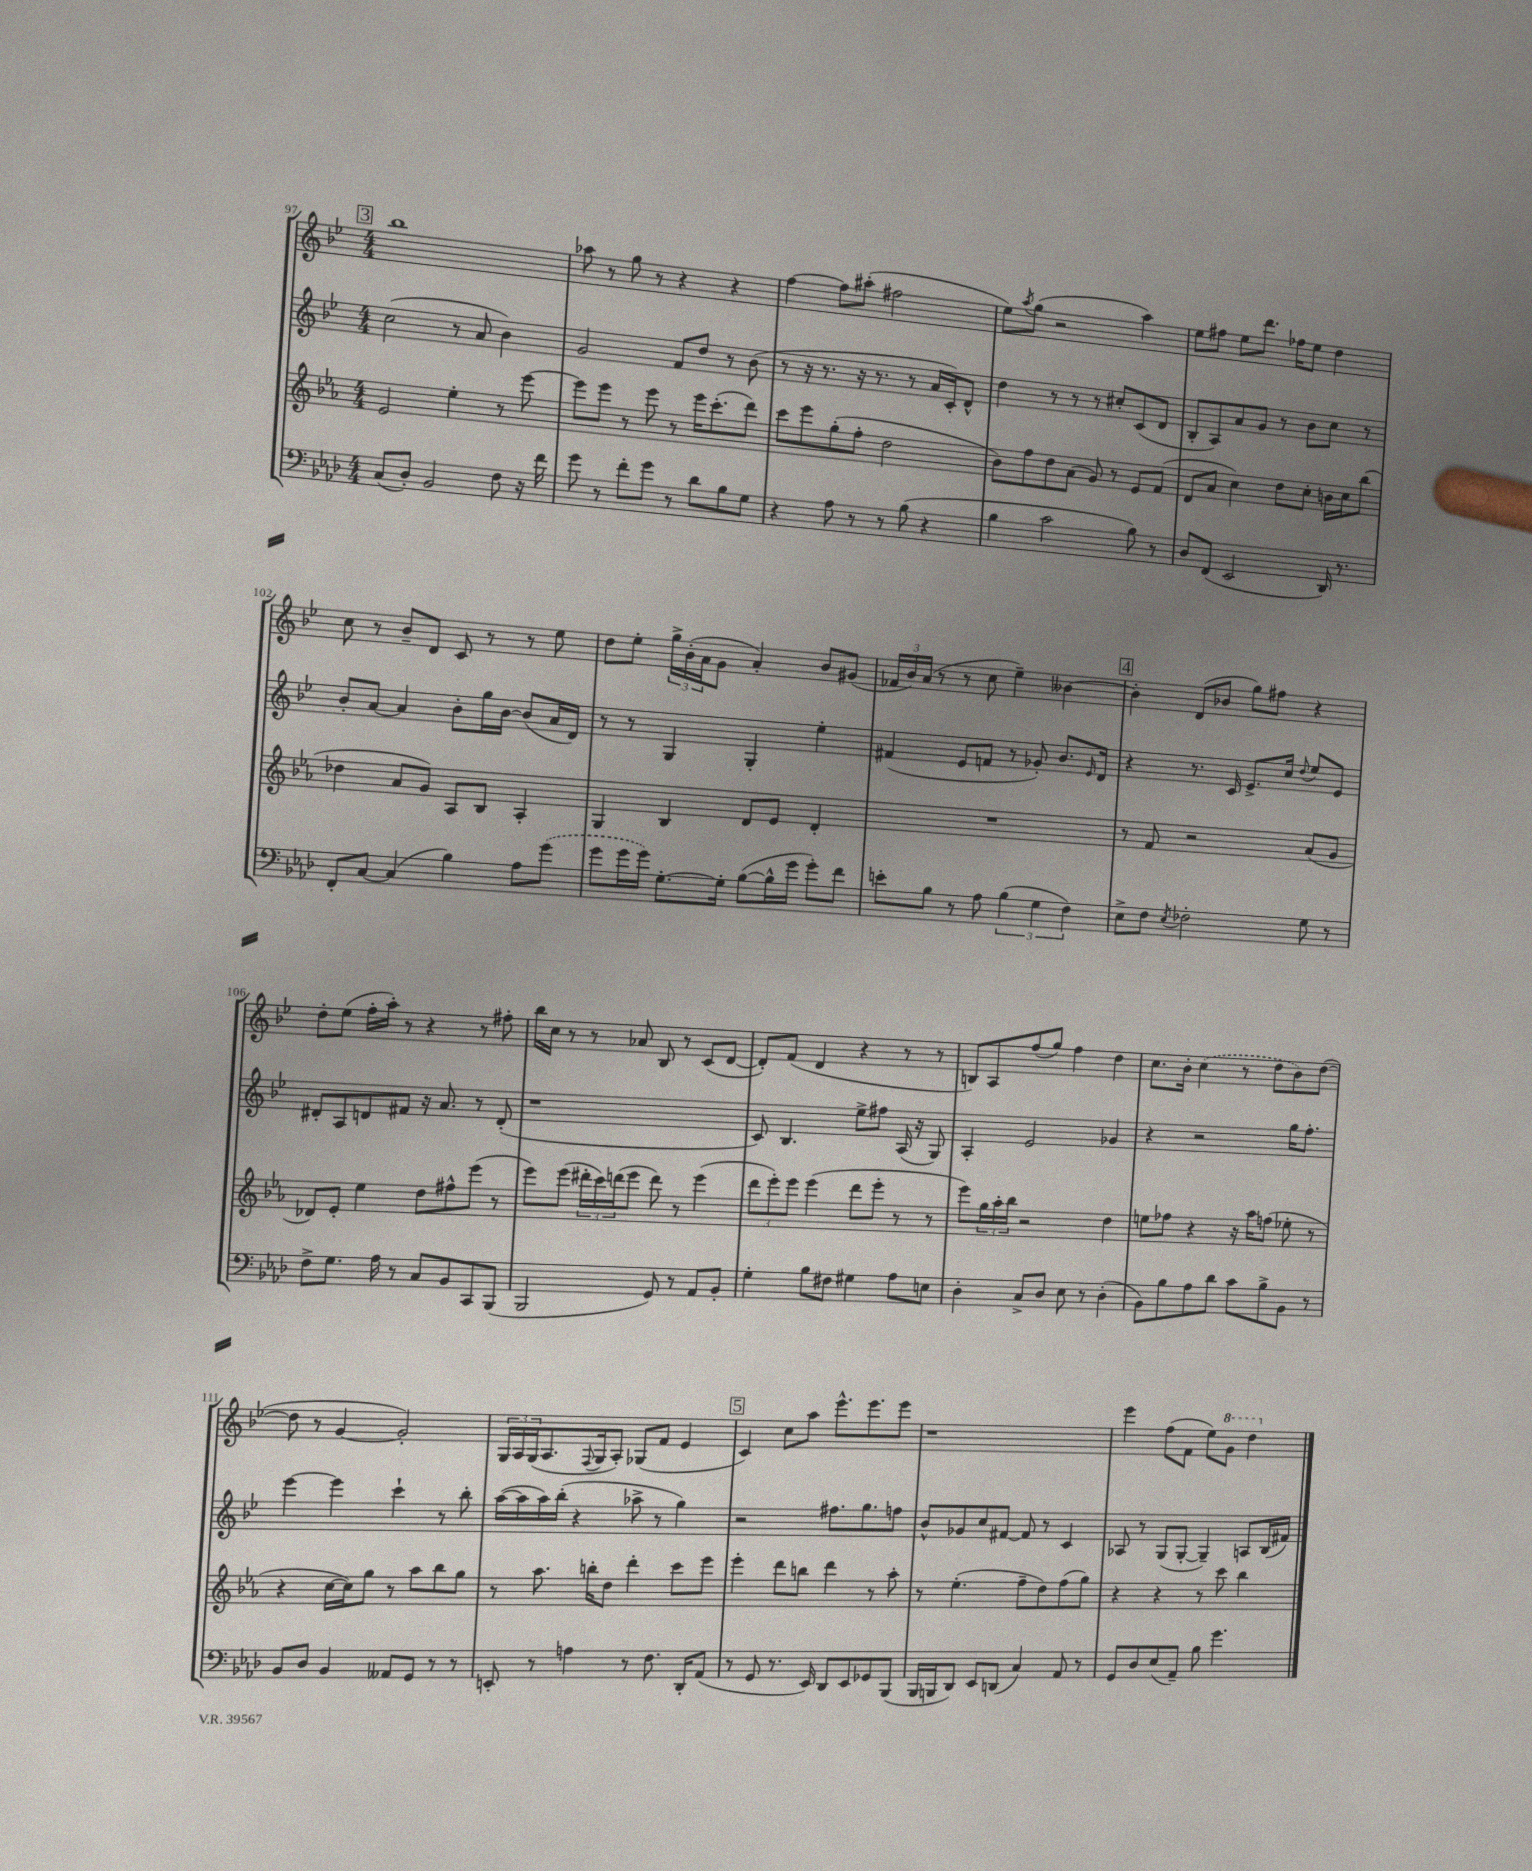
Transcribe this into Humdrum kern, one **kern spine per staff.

**kern	**kern	**kern	**kern
*staff4	*staff3	*staff2	*staff1
*clefF4	*clefG2	*clefG2	*clefG2
*k[b-e-a-d-]	*k[b-e-a-]	*k[b-e-]	*k[b-e-]
*M4/4	*M4/4	*M4/4	*M4/4
(8C/L	2e-/	(2cc\	1bb-
8D-'/J)	.	.	.
2BB-/	.	.	.
.	4ee-'\	8r	.
.	.	8a/	.
8F\	8r	4b-\)	.
16r	[8eee-\	.	.
16f\	.	.	.
=	=	=	=
8g\	8eee-\]L	2g/	8aa-\
8r	8eee-\J	.	8r
8f'\L	8r	.	8gg\
8g\J	8eee-\	.	8r
8r	8r	8f/L	4r
8d-\L	16eee-\LK	8dd/J	.
.	(8.ccc'\	.	.
8B-\	.	8r	4r
8G\J	8ddd\J)	(8b-\	.
=	=	=	=
4r	8ccc\L	8r	[4ff\
.	8eee-\	16r	.
.	.	8.r	.
8A-\	(8gg'\	.	8ff\]L
8r	8ff'\J	16r	(8aa#'\J
.	.	8.r	.
8r	2dd\	.	2ff#\
(8B-\	.	8r	.
4r	.	16a/LL	.
.	.	16c'/J)	.
.	.	8d^^/J	.
=	=	=	=
4B-\	8b-\L)	4dd\	8ee-\L)
.	.	.	8qaa/
.	8ff\	.	(8gg\J
2c\	8dd\	8r	2r
.	(8a-\J	8r	.
.	8g/)	8r	.
.	8r	8cc#'/L	.
8B-\)	8e-/L	(8c/	4aa\)
8r	(8f/J	8d/J	.
=	=	=	=
8D-/L	8d/L	8B-'/L	8ee-\L
(8FF/J	8a-/J	8A/)	8ff#\J
2EE-/	4cc\)	8a/	8ee-\L
.	.	8g/J	8.ddd\J
.	8dd\L	8r	.
.	.	.	16ff-\LK
.	8cc'\J	8b-\L	8ee-\J
16DD-/)	16b\LL	8cc\J	4dd\
8.r	16cc\J	.	.
.	(8bb-\J	8r	.
=	=	=	=
8FF'/L	4dd-\	8b-'/L	8cc\
[8C/J	.	[8a/J	8r
(4C/]	8a-/L	4a/]	8b-~/L
.	8g/J)	.	8d/J
4B-\)	8A-/L	8b-'\L	8c/
.	8B-/J	16gg\L	8r
.	.	[16b-\JJ	.
8A-\L	4A-'/	(8b-/]L	8r
(8g\J	.	16a/L	8ee-\
.	.	16d/JJ)	.
=	=	=	=
8g\L	4G/	8r	8dd\L
16g\L	.	8r	8ee-'\J
16g\JJ)	.	.	.
[8.G'\L	4B-/	4G/	24gg^\LL
.	.	.	(24b-'\
.	.	.	24a\J
.	.	.	8g\J
16G'\]Jk	.	.	.
([8B-\L	8d/L	4G'/	4a'/)
16B-^^\]L	8e-/J	.	.
16g\JJ	.	.	.
8g'\L)	4d'/	4ee-'\	8b-/L
8f\J	.	.	(8g#/J
=	=	=	=
8e'\L	1r	(4f#/	24f-/LL
.	.	.	24b-/)
.	.	.	(24a/JJ
8B-\J	.	.	8r
8r	.	8e-/L	8r
8A-\	.	8f/J	8cc\
(6B-\	.	8r	4ee-~\)
.	.	8g-'/)	.
6G\	.	.	.
.	.	8.b-/L	[4b--\
6F\)	.	.	.
.	.	16qqe-/	.
.	.	16d/Jk	.
=	=	=	=
8E-^\L	8r	4r	4b--'\]
8F\J	8f/	.	.
8qE-/	.	.	.
2F-'\	2r	8.r	(8d/L
.	.	.	8b-/J
.	.	16c/	.
.	.	8.e-^/L	8gg\L)
.	.	.	8ff#\J
.	.	16cc/Jk	.
.	.	8qqdd/	.
8G\	(8a-/L	8ee-/L	4r
8r	8g/J	8e-/J	.
=	=	=	=
8F^\L	8d-/L)	8d#'/L	8dd'\L
8.G\J	8e-'/J	8A/	(8ee-\J
.	4ee-\	8d/	16ff'\LL
16A-\	.	.	16aa'\JJ)
8r	.	8f#/J	8r
8C/L	8dd\L	16r	4r
.	.	8.a/	.
8BB-/	8ff#^^\	.	.
8CC/	(8eee-\J	8r	8r
(8BBB-/J	8r	(8d'/	8ff#'\
=	=	=	=
2BBB-/	8eee-\L)	1r	16bb-\LL
.	.	.	16cc\JJ
.	(8eee-\J	.	8r
.	24ddd#'\LL	.	8r
.	24ccc\)	.	.
.	(24ddd\J	.	.
.	8eee-\J	.	8a-/
8GG/)	8ddd\)	.	8B-/
8r	8r	.	8r
8AA-/L	(4eee-\	.	(8c/L
8BB-'/J	.	.	[8d/J
=	=	=	=
4G'\	12ddd\L	8c/)	8d'/]L)
.	12eee-'\)	.	.
.	.	4.B-/	(8f/J
.	12eee-\J	.	.
8B-\L	(4eee-\	.	4d/
8F#\J	.	.	.
4G#\	8ddd\L	8ee-^\L	4r
.	8eee-'\J	8ff#\J	.
8A-\L	8r	(16A/	8r
.	.	16r	.
8E\J	8r	8G/)	8r
=	=	=	=
4D-'\	8eee-\L)	4A'/	8B/L)
.	24gg\L	.	8A/
.	24aa-'\	.	.
.	24bb-\JJ	.	.
8C^/L	2r	2e-/	(8ff/
8D-/J	.	.	8gg/J)
8E-\	.	.	4ff\
8r	.	.	.
(4D-'\	4dd\	4g-/	4dd\
=	=	=	=
8BB-\L)	8ee\L	4r	8.cc\L
8B-\	8ff-\J	.	.
.	.	.	16b-'\Jk
8A-\	4r	2r	(4cc\
8d-\J	.	.	.
8c\L	16r	.	8r
.	16aa-\LK	.	.
8B-^\	(8ff\J	.	8dd\L
8BB-\J	8ee-'\	16gg\LK	8b-\)
.	.	8.ff'\J	.
8r	8r	.	([8dd\J
=	=	=	=
8BB-/L	4r	[4eee-\	8dd\]
8D-/J	.	.	8r
4BB-/	[16cc\LL	4eee-\]	[4g/
.	16cc\]J)	.	.
.	8gg\J	.	.
8AA--/L	8r	4ccc`\	2g'/])
8GG/J	8aa-\L	.	.
8r	8bb-\	8r	.
8r	8gg\J	8bb-'\	.
=	=	=	=
8EE'/	8r	([16aa\LL	24G/LL
.	.	.	24A/
.	.	16aa\]	.
.	.	.	(24G/J
8r	8.aa-\	16aa\)	8.A/
.	.	(16bb-'\JJ	.
4A\	.	4r	.
.	.	.	8qqF/
.	16bb'\LK	.	16G/k
.	8dd\J	.	8A'/J)
8r	4ddd'\	8aa-^\	(8G-/L
8.F\	.	8r	8f/J
.	8ccc\L	4gg\)	4e-/
16DD-'/LK	.	.	.
(8AA-/J	8eee-\J	.	.
=	=	=	=
8r	4eee-'\	2r	4c/)
8GG/	.	.	.
8.r	8ddd\L	.	8cc\L
.	8bb\J	.	8aa\J
16EE-/)	.	.	.
8DD-/L	4ddd\	8.ff#\L	8.eee-^^\L
8EE-/	.	.	.
.	.	8.gg\	8.eee-\
8GG-/	8r	.	.
(8BBB-/J	8aa-'\	8ff\J	8eee-\J
=	=	=	=
16BBB-/LL	8r	8b-^^/L	1r
16BBB/J	.	.	.
8DD-/J)	(4.ee-'\	8g-/	.
8EE-/L	.	8cc/	.
(8DD/J	.	[8f#/J	.
4C/)	8ff~\L	8f#/]	.
.	8dd\)	8r	.
8AA-/	(8ff\	4c/	.
8r	8gg\J)	.	.
=	=	=	=
8GG/L	4r	8A-/	4eee-\
8D-/	.	8r	.
(8E-/	4r	(8G/L	(8ff\L
8AA-~/J)	.	[8G'/J	8f\J
8B-\	8r	4G~/])	8ee-\L)
4.g\	8ccc\	.	8gg\J
.	4bb-\	8A/L	4ddd\
.	.	(16B-/L	.
.	.	16f#/JJ)	.
==	==	==	==
*-	*-	*-	*-
